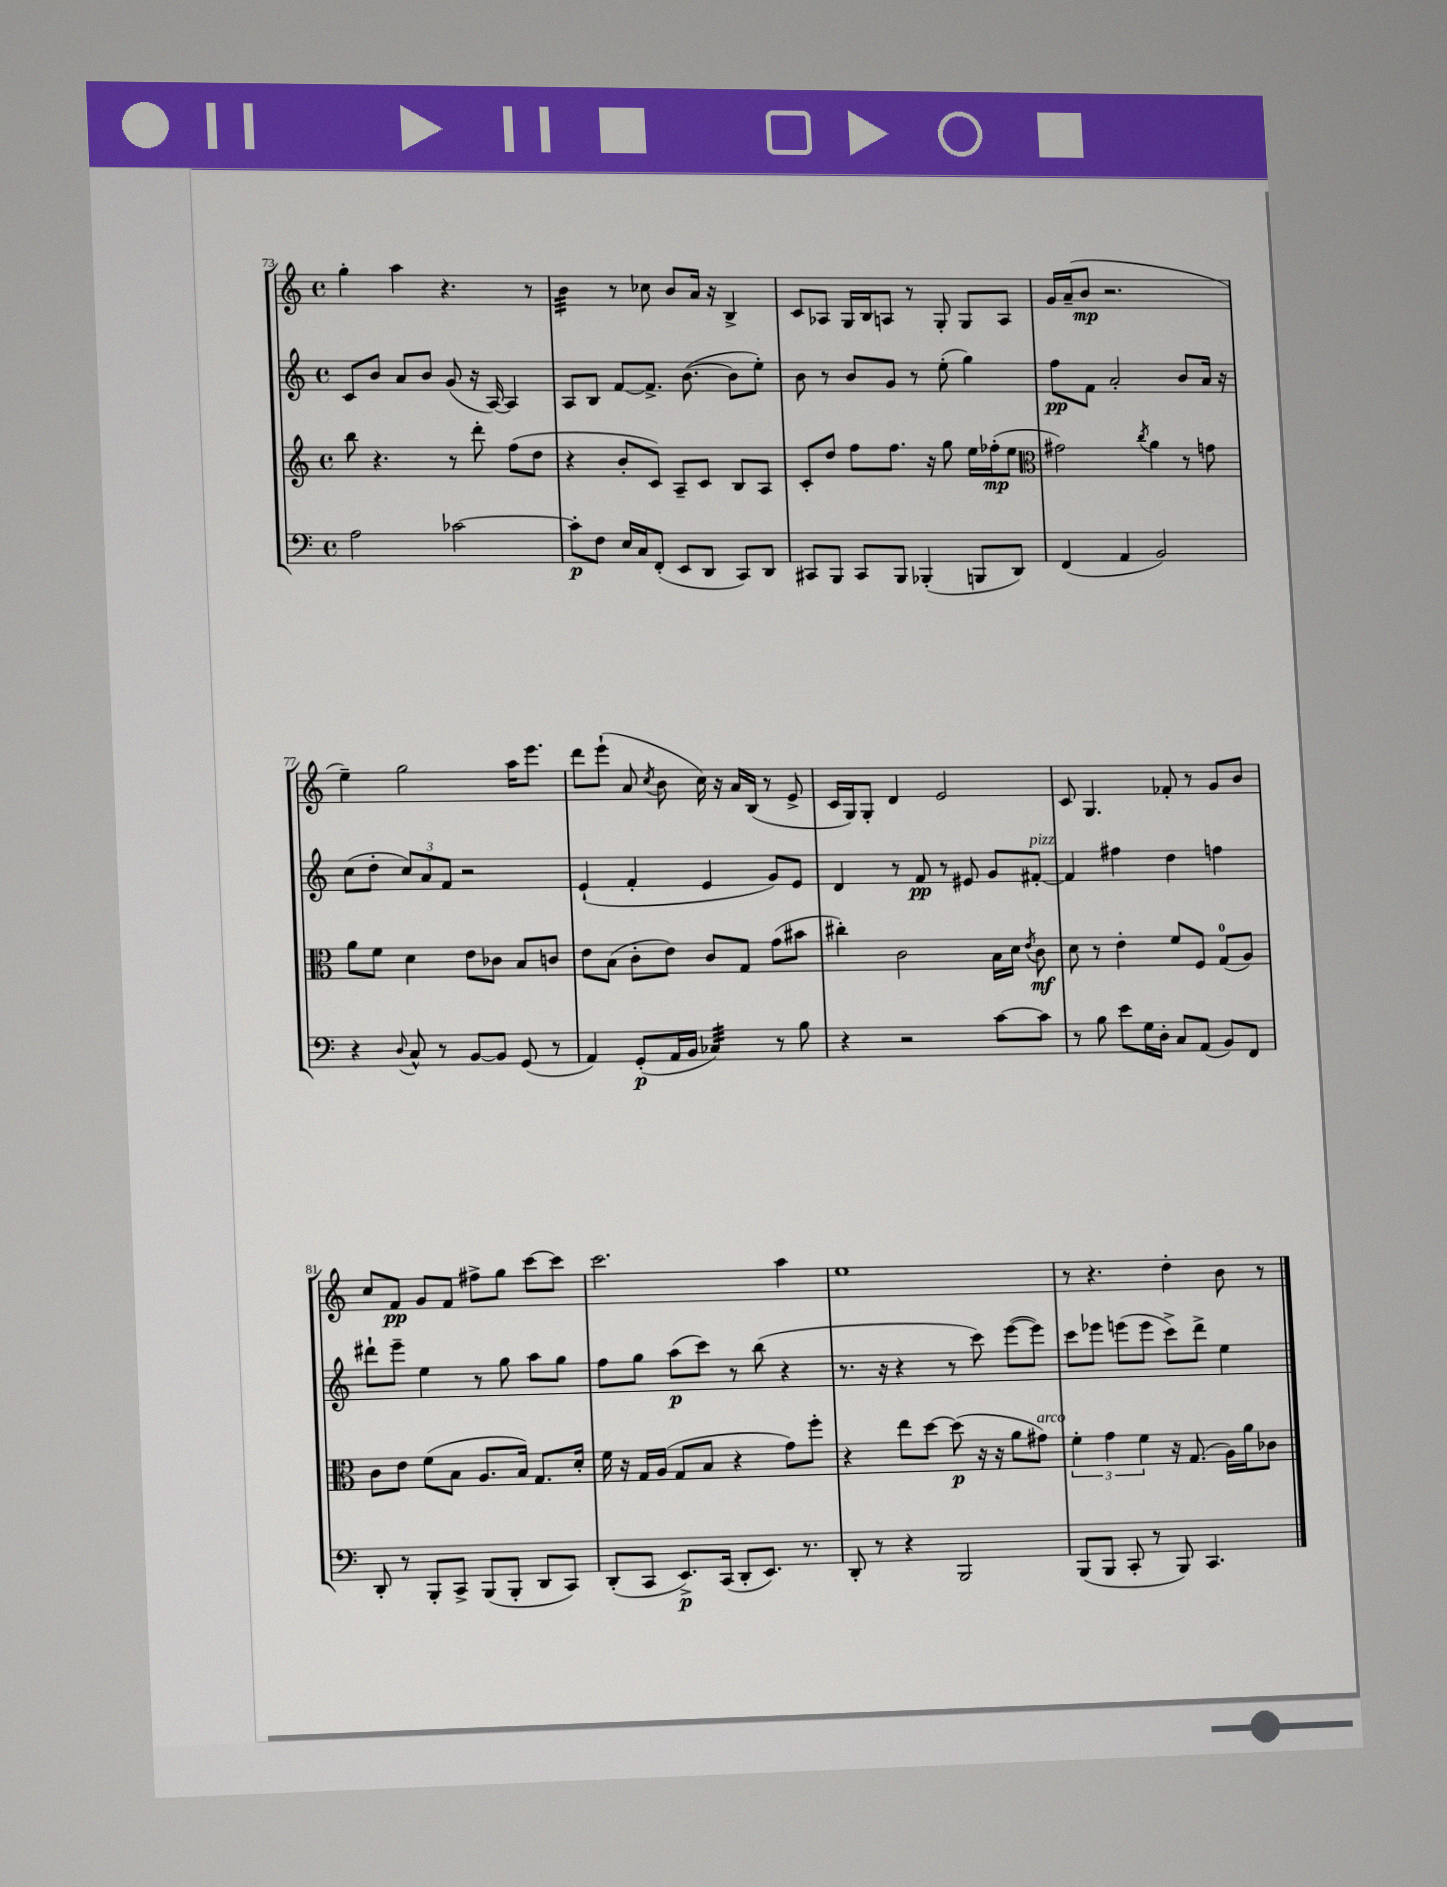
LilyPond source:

<<
\new StaffGroup <<
\new Staff = "s0" {
    \clef treble \key c \major \defaultTimeSignature \time 4/4
    \autoBeamOff g''4-. a''4 r4. r8 |
    b'4:32 r8 ces''8 b'8[ a'16] r16 b4-> |
    c'8[ aes8] g16[ b16 a8] r8 g8-. g8[ a8] |
    g'16[ a'16--( b'8]\mp r2. |
    e''4--) g''2 a''16[ e'''8.] |
    d'''8[ e'''8]-!( a'8 \acciaccatura { c''8 } b'8 c''16) r16 a'16[ b16]( r8 e'8-> |
    c'16[ g16) g8]-. d'4 e'2 |
    c'8 g4. fes'8-. r8 g'8[ b'8] |
    c''8[ f'8]\pp g'8[ f'8] fis''8[-> g''8] c'''8[~ c'''8] |
    c'''2. a''4 |
    e''1 |
    r8 r4. d''4-. b'8 r8 \bar "|." |
}
\new Staff = "s1" {
    \clef treble \key c \major \defaultTimeSignature \time 4/4
    \autoBeamOff c'8[ b'8] a'8[ b'8] g'8( r16 a16~) a4 |
    a8[ b8] f'8[~ f'8.]-> b'8.~( b'8[ e''8]-.) |
    b'8 r8 b'8[ g'8] r8 e''8-.( g''4) |
    f''8[\pp f'8] a'2-. b'8[ a'16] r16 |
    c''8[( d''8]-. \tuplet 3/2 { c''8[) a'8 f'8] } r2 |
    e'4-!( f'4-. e'4 g'8[) e'8] |
    d'4 r8 f'8\pp r8 eis'8 g'8[ fis'8]~-.^\markup { \italic "pizz." } |
    fis'4 fis''4 d''4 f''4 |
    dis'''8[-! e'''8]-- e''4 r8 g''8 a''8[ g''8] |
    f''8[ g''8] a''8[\p( c'''8]) r8 b''8( r4 |
    r8. r16 r4 r8 c'''8) e'''8[~( e'''8]) |
    c'''8[ ees'''8] e'''8[( e'''8] c'''8[->) d'''8]-> e''4 \bar "|." |
}
\new Staff = "s2" {
    \clef treble \key c \major \defaultTimeSignature \time 4/4
    \autoBeamOff b''8 r4. r8 d'''8-. f''8[( d''8] |
    r4 b'8[-. c'8]) a8[-- c'8] b8[ a8] |
    c'8[-. d''8] f''8[ f''8.] r16 g''8 e''16[ fes''16-.\mp( e''8] |
    \clef alto gis'2) \acciaccatura { c''8 } a'4 r8 g'8 |
    a'8[ f'8] d'4 e'8[ ces'8] b8[ c'8] |
    e'8[ b8]( c'8[-. e'8]) c'8[ g8] g'8[( bis'8] |
    cis''4-.) c'2 b16[ d'16] \acciaccatura { e'8 } c'8\mf |
    d'8 r8 e'4-. f'8[ f8] g8[-0( a8]) |
    c'8[ e'8] f'8[( b8] a8.[ b16]) g8.[ d'16]-. |
    f'16 r16 g16[ a16]( g8[ b8] r4 g'8[) f''8]-. |
    r4 e''8[ d''8]~ d''8\p( r16 r16 a'8[ gis'8]^\markup { \italic "arco" }) |
    \tuplet 3/2 { f'4-. g'4 f'4 } r16 g8.( a16[) a'16 ces'8] \bar "|." |
}
\new Staff = "s3" {
    \clef bass \key c \major \defaultTimeSignature \time 4/4
    \autoBeamOff a2 ces'2~ |
    ces'8[-.\p f8] e16[ c16 f,8]-.( e,8[ d,8] c,8[) d,8] |
    cis,8[ b,,8] cis,8[ b,,8] bes,,4-.( b,,8[ d,8]) |
    f,4( a,4 b,2) |
    r4 \appoggiatura { d8 } c8-^ r8 b,8[~ b,8] g,8( r8 |
    a,4) g,8[-.\p( a,16 b,16] ces4:32) r8 b8 |
    r4 r2 c'8[~ c'8] |
    r8 b8 e'8[ g16 d16]-. c8[ a,8]( b,8[) f,8] |
    d,8-. r8 b,,8[-. c,8]-> b,,8[( b,,8]-. d,8[ c,8]) |
    d,8[-.( c,8] e,8.[->\p) c,16]( d,8[-. e,8.]) r8. |
    d,8-. r8 r4 b,,2 |
    b,,8[( b,,8] c,8-. r8 b,,8) c,4. \bar "|." |
}
>>
>>
\layout { \context { \Score currentBarNumber = #73 } }
